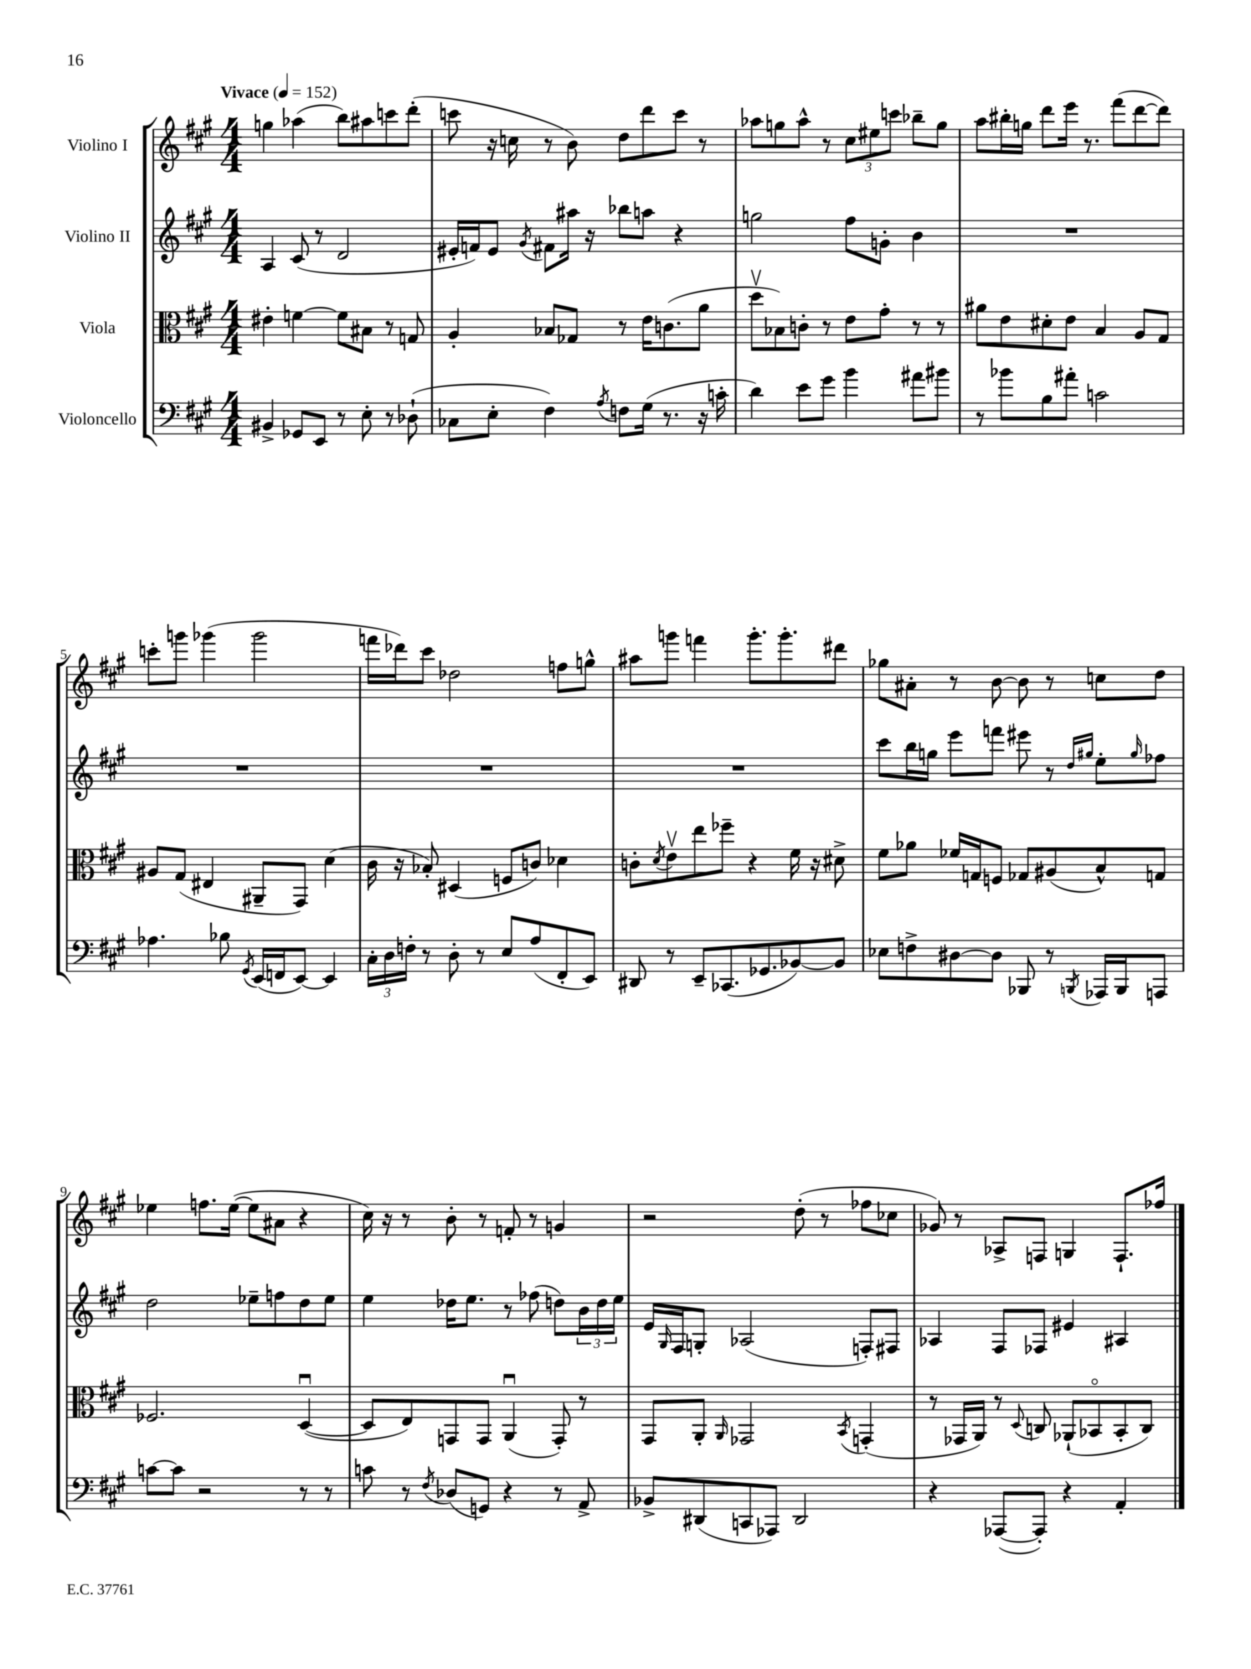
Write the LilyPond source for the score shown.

<<
\new StaffGroup <<
\new Staff = "s0" \with { instrumentName = "Violino I" } {
    \clef treble \key a \major \numericTimeSignature \time 4/4 \tempo "Vivace" 4 = 152
    g''4 aes''4( b''8) ais''8 c'''8 d'''8-.( |
    c'''8 r16 c''16 r8 b'8) d''8 d'''8 c'''8 r8 |
    aes''8 g''8 aes''8-^ r8 \tuplet 3/2 { cis''8 eis''8 c'''8 } bes''8-- g''8 |
    a''8 bis''16-. g''16 d'''8 e'''16 r8. fis'''8( d'''8~ d'''8) |
    c'''8-. g'''8 ges'''4( ges'''2 |
    f'''16 des'''16) cis'''8 des''2 f''8 g''8-^ |
    ais''8 g'''8 f'''4 g'''8.-. g'''8.-. dis'''8 |
    ges''8 ais'8-. r8 b'8~ b'8 r8 c''8 d''8 |
    ees''4 f''8. ees''16~( ees''8 ais'8 r4 |
    cis''16) r16 r8 b'8-. r8 f'8-. r8 g'4 |
    r2 d''8-.( r8 fes''8 ces''8 |
    ges'8) r8 aes8-> f8 g4 f8.-! fes''16 \bar "|." |
}
\new Staff = "s1" \with { instrumentName = "Violino II" } {
    \clef treble \key a \major \numericTimeSignature \time 4/4
    a4 cis'8( r8 d'2 |
    eis'16-. f'16) eis'8 \acciaccatura { gis'8 } fis'8 ais''16 r16 bes''8 a''8 r4 |
    g''2 fis''8 g'8-. b'4 |
    R1 |
    R1 |
    R1 |
    R1 |
    cis'''8 b''16 g''16 e'''8 f'''8 eis'''8 r8 \grace { d''16 gis''16 } e''8-. \grace { gis''16 } fes''8 |
    d''2 ees''8-- f''8 d''8 ees''8 |
    e''4 des''16 e''8. r8 fes''8( d''8) \tuplet 3/2 { b'16 d''16 e''16 } |
    e'16 \grace { gis16 } fis16 g8-. aes2( f8-.) fis8 |
    aes4 fis8 fes8 eis'4 ais4 \bar "|." |
}
\new Staff = "s2" \with { instrumentName = "Viola" } {
    \clef alto \key a \major \numericTimeSignature \time 4/4
    eis'4-. f'4~ f'8 bis8 r8 g8 |
    a4-. bes8 ges8 r8 e'16 c'8.( a'8 |
    d''8\upbow bes8) c'8-. r8 e'8 gis'8-. r8 r8 |
    ais'8 e'8 dis'8-. e'8 b4 a8 gis8 |
    ais8 gis8( eis4 ais,8-- gis,8) d'4( |
    cis'16 r16 bes8-.) dis4( f8 c'8) des'4 |
    c'8-. \acciaccatura { d'8 } e'8\upbow e''8 fes''8-- r4 fis'16 r16 dis'8-> |
    fis'8 aes'8 fes'16 g16 f8 ges8 ais8( b8-^) g8 |
    fes2. d4~\downbow( |
    d8 e8) g,8 g,8 a,4\downbow( g,8-.) r8 |
    gis,8 a,8-. \grace { a,16 } ges,2 \acciaccatura { b,8 } g,4-.( |
    r8 ges,16 a,16) r8 \appoggiatura { d8 } c8 aes,8-!( bes,8\flageolet bes,8-. c8) \bar "|." |
}
\new Staff = "s3" \with { instrumentName = "Violoncello" } {
    \clef bass \key a \major \numericTimeSignature \time 4/4
    bis,4-> ges,8 e,8 r8 e8-. r8 des8-!( |
    ces8 e8-. fis4) \acciaccatura { a8 } f8 gis16( r8. r16 c'16-. |
    d'4) e'8 gis'8 b'4 ais'8 bis'8 |
    r8 bes'8 b8 ais'8-. c'2 |
    aes4. bes8 \acciaccatura { gis,8 } e,16( f,16 e,8~) e,4 |
    \tuplet 3/2 { cis16-. d16 f16-. } r8 d8-. r8 e8 a8( fis,8-. e,8) |
    dis,8 r8 e,8-- ces,8.( ges,8. bes,8~) bes,8 |
    ees8 f8-> dis8~ dis8 bes,,8 r8 \acciaccatura { b,,8 } aes,,16 b,,16 a,,8 |
    c'8~ c'8 r2 r8 r8 |
    c'8 r8 \acciaccatura { fis8 } des8( g,8) r4 r8 a,8-> |
    bes,8-> dis,8( c,8 aes,,8) dis,2 |
    r4 aes,,8~( aes,,8-.) r4 a,4-. \bar "|." |
}
>>
>>
